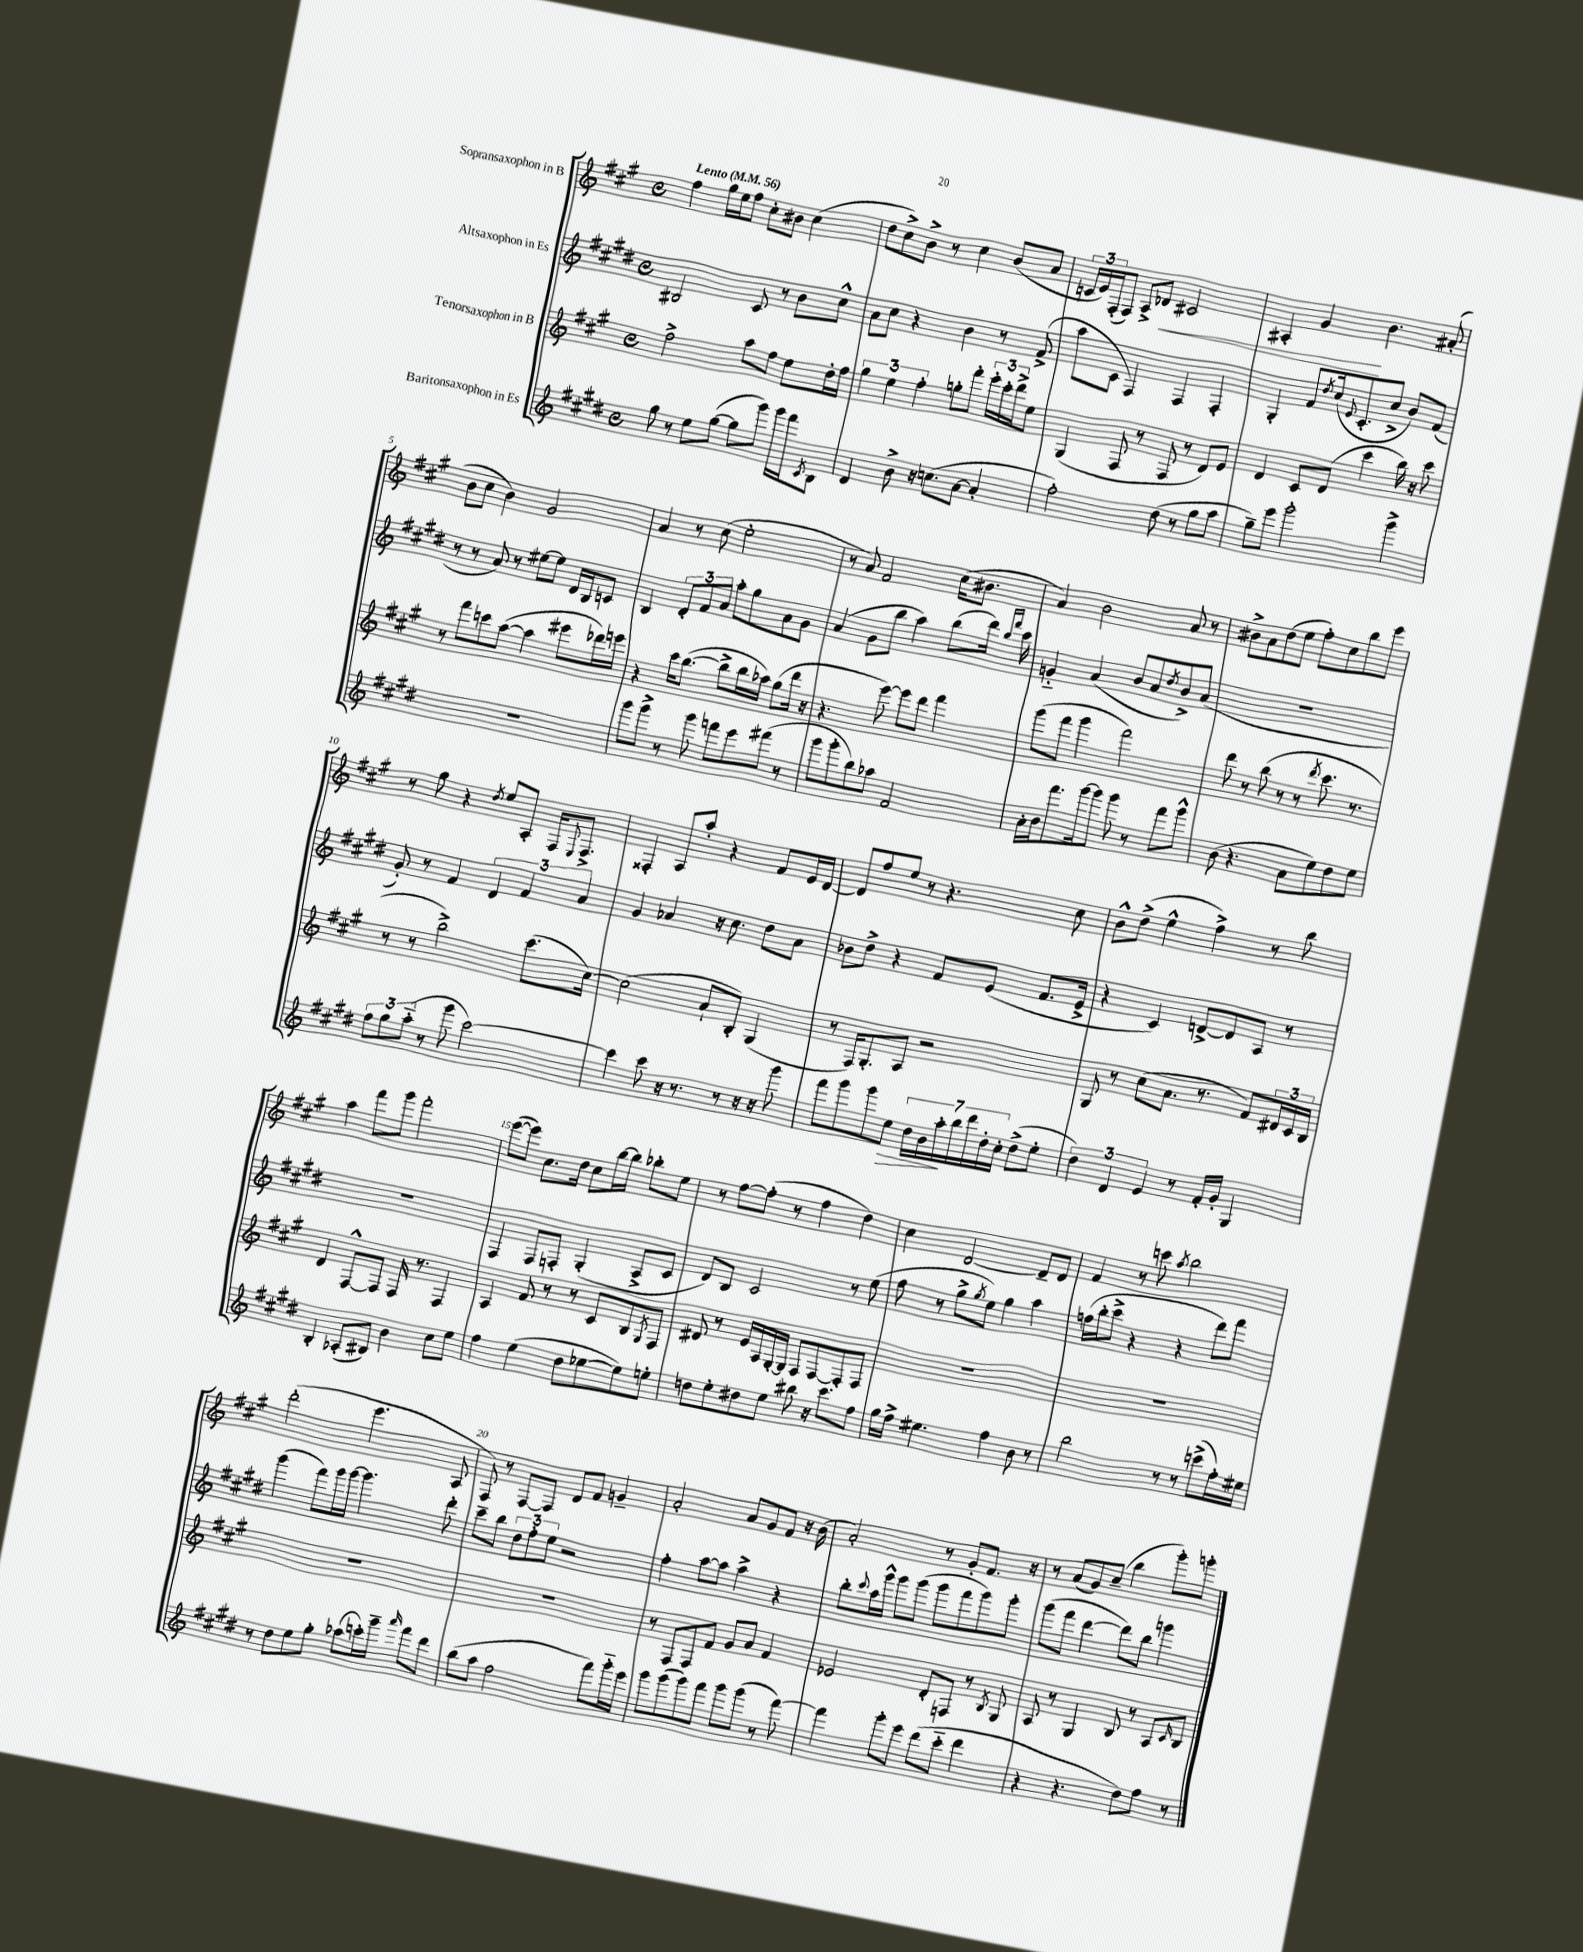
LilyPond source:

<<
\new StaffGroup <<
\new Staff = "s0" \with { instrumentName = "Sopransaxophon in B" } {
    \clef treble \key a \major \defaultTimeSignature \time 4/4 \tempo "Lento" 4 = 56
    fis''4 gis''16 e''16 fis''8 cis''8-. bis'8 cis''4( |
    d''8 cis''8->) b'8-> r8 cis''4 b'8( a'8 |
    \tuplet 3/2 { c'16 e'16) fis16-.( } fis8) a8-> des'8\< cis'2 |
    ais4-. gis'4\! b'4. ais'8-.( |
    b'8 cis''8 b'4) gis'2 |
    a'4 r8 cis''8( e''2-. |
    r8 a'8) fis'2 cis''16( bis'8. |
    a'4) b'2 a'8 r8 |
    bis'8-> a'8 d''8( e''8 fis''8-.) cis''8 b''8 e'''8 |
    r8 gis''8 r4 \acciaccatura { d''8 } e''8 a8-. fis16 \appoggiatura { e8 } fis8.-> |
    fisis4-. a8 a''8-. r4 fis'8 e'16 d'16~ |
    d'8 fis''8 e''8 r8 r4. cis''8 |
    b'8-^ d''8->( e''4-^ fis''4->) r8 b''8 |
    a''4 fis'''8 gis'''8 fis'''2-. |
    e'''8~( e'''8) cis''8. d''16 cis''8 b''16~ b''16 bes''8-. e''8 |
    r8 fis''8~ fis''8-.( r8 fis''4 d''4) |
    cis''4 d'2~ d'8-- d'8 |
    fis'4 r8 c'''8 \acciaccatura { a''8 } b''2 |
    d'''2-.( e'''4. a8 |
    fis8) r8 fis8~ fis8 d'8 fis'8 g'4-- |
    a'2-. a'8 gis'8 fis'8 r16 b'16( |
    a'2-.) r8 gis'8-. fis'8. r16 |
    r8 a'8( gis'8) cis''8--( b''4 gis'''8-.) g'''8-. \bar "|." |
}
\new Staff = "s1" \with { instrumentName = "Altsaxophon in Es" } {
    \clef treble \key e \major \defaultTimeSignature \time 4/4
    bis2 cis'8 r8 b'8 cis''8-^ |
    a'8 cis''8 r4 b'4 r8 fis'8->( |
    a''8 cis'8 fis4) fis4 fis4-. |
    gis4-. fis'8 \acciaccatura { dis''8 } cis''16( \appoggiatura { e'8 } cis'8.-. cis''8-> b'8) fis'8( |
    r8 r8 a'8) r8 eis''8~ eis''8 dis'16 b16 c'8 |
    b4 \tuplet 3/2 { dis'8-. fis'8 a'8 } a''8-. gis''8 a'8 gis'8 |
    a'4( gis'8 b''8 a''4) b''8( dis'''16) \grace { b''16 fis'''16 } cis'''16 |
    g'4-_ a'4( b'8 a'8 \acciaccatura { dis''8 } b'8->) a'8( |
    R1 |
    gis'8-.) r8 fis'4 \tuplet 3/2 { dis'4 fis'4 a'4 } |
    gis'4 aes'4 r16 cis''8. dis''8 aes'8 |
    bes'8 dis''8-> r4 fis'8 e'8( fis'8. e'16-> |
    r4 cis'4) d'8~-> d'8 a8 r8 |
    R1 |
    fis4 fis8 f8-. gis4-.( a8-> cis'8 |
    dis'8) b8 cis'2 r8 e''8( |
    fis''8 r8 gis''8-> \acciaccatura { gis''8 } e''8) gis''4 a''4 |
    f''16( b''16-. cis'''8-> r4 r4 dis'''8) fis'''8 |
    gis'''4( fis'''8) gis'''16 gis'''16~ gis'''4. dis'''8-. |
    cis'''8-- b''8 \tuplet 3/2 { dis''8 fis''8-. e''8 } r2 |
    fis''4-. a''8~ a''8 a''4-> r4 |
    b''8-. \appoggiatura { cis'''8 } a''16 gis'''16-^ gis'''8 gis'''8( gis'''8 fis'''8 gis'''8) gis'''8-. |
    gis'''8( fis'''8 dis'''4~ dis'''8) b''8 g'''4 \bar "|." |
}
\new Staff = "s2" \with { instrumentName = "Tenorsaxophon in B" } {
    \clef treble \key a \major \defaultTimeSignature \time 4/4
    fis''2-> a''8 fis''8 e''8 d''16-. fis''16 |
    \tuplet 3/2 { gis''4 e''4 fis''4-. } g''8-. fis'''8-. \tuplet 3/2 { e'''16-. cis'''16-. d'''16-> } e''8 |
    gis4( fis8 r8 fis8 r8 d'8) e'8 |
    d'4 cis'8 d'8( cis'''4 b''16) r16 cis'''8 |
    r8 fis'''8 c'''8 a''8~( a''4 eis'''8 des'''16) e'''16 |
    r4 cis'''16 b''8.~( b''8-> b''16 aes''16) gis''8( d'''16 r16 |
    r4. e'''8~) e'''8 d'''8 fis'''4 |
    gis'''8( fis'''8 gis'''4 fis'''2) |
    d'''8 r8 b''8( r8 r8 \acciaccatura { d'''8 } cis'''8. r8. |
    r8 r8 b''2->) cis'''8.( cis''16~) |
    cis''2( a'8-! b8-.) gis4( |
    r8 fis16) gis8.-. a8 r2 |
    gis8 r8 cis''8( a'8. r8. fis'8) \tuplet 3/2 { dis'16 cis'16 b16 } |
    d'4 fis8~-^ fis8 fis16 r8. fis4 |
    a4 fis'8 r8 r8 cis'8 b8 \acciaccatura { gis8 } fis8 |
    dis'8 r8 e'16 a16 gis16~-. gis16 fis8 fis8~ fis8-. fis8 |
    R1 |
    R1 |
    R1 |
    R1 |
    r8 fis8 fis8 fis'8 gis'8 a'8 fis'4 |
    ees'2 d'8-. f8 r8 \acciaccatura { b8 } gis8 |
    a8 r8 gis4 b8 r8 a8 \grace { cis'16 } b8 \bar "|." |
}
\new Staff = "s3" \with { instrumentName = "Baritonsaxophon in Es" } {
    \clef treble \key e \major \defaultTimeSignature \time 4/4
    gis''8 r8 e''8 gis''8~( gis''8 gis'''8) gis'''16 fis'''16 \acciaccatura { cis'8 } b8 |
    dis'4 b'8-> r16 c''8.( a'8~ a'4-. |
    fis''2-.) dis''8( r8 gis''8 a''8 |
    gis''8--) e'''8 gis'''2-. gis'''4-> |
    R1 |
    gis'''8 gis'''8-> r8 gis'''8 f'''8 e'''8 fis'''8( r8 |
    gis'''8 gis'''8-. b''8) aes''8 fis'2 |
    a'16-. b'16 fis'''8. gis'''16~ gis'''8 gis'''8 r8 fis'''8 gis'''8-^ |
    b'8( r4. a'8 e''8) dis''8 e''8 |
    \tuplet 3/2 { fis''8 gis''8 a''8-_( } r8 gis'''8 cis'''2~) |
    cis'''4 cis'''8 r16 r8. r8 r16 r16 gis'''8 |
    fis'''8 gis'''8 gis'''8 e''8\> \tuplet 7/4 { dis''16 b'16 a''16-.\! b''16 dis'''16 dis''16-. cis''16-. } dis''8->( e''8-. |
    \tuplet 3/2 { dis''4) dis'4 e'4 } r8 fis'16-. gis'16-. gis4 |
    b4-. aes8-.( bis8) b'4 cis''8 e''8 |
    fis''4 e''4( dis''8 ees''8~ ees''8) e''8-. |
    d''8 e''8-. dis''8 e''8 bis''8 r16 cis'''8. fis''8 |
    gis''16 fis''16-> eis''4. fis''4 b'8 r8 |
    b''2 r8 r8 c'''8->( fis''16-.) eis''16 |
    r8 dis''8 e''8 gis''8-. aes''8( c'''16-.) gis'''16-- \grace { a'''16 } fis'''8 dis'''8 |
    b''8( a''8 fis''2 fis'''8) gis'''16-_ e'''16 |
    gis'''8 gis'''8( gis'''8) fis'''8 gis'''8 gis'''8( r8 fis'''8~) |
    fis'''4 gis'''8-. e'''8 dis'''8( cis'''8-_ dis'''4 |
    r4 r4. dis''8) fis''8 r8 \bar "|." |
}
>>
>>
\layout { \context { \Score \override BarNumber.break-visibility = ##(#f #t #t) barNumberVisibility = #(every-nth-bar-number-visible 5) } }
